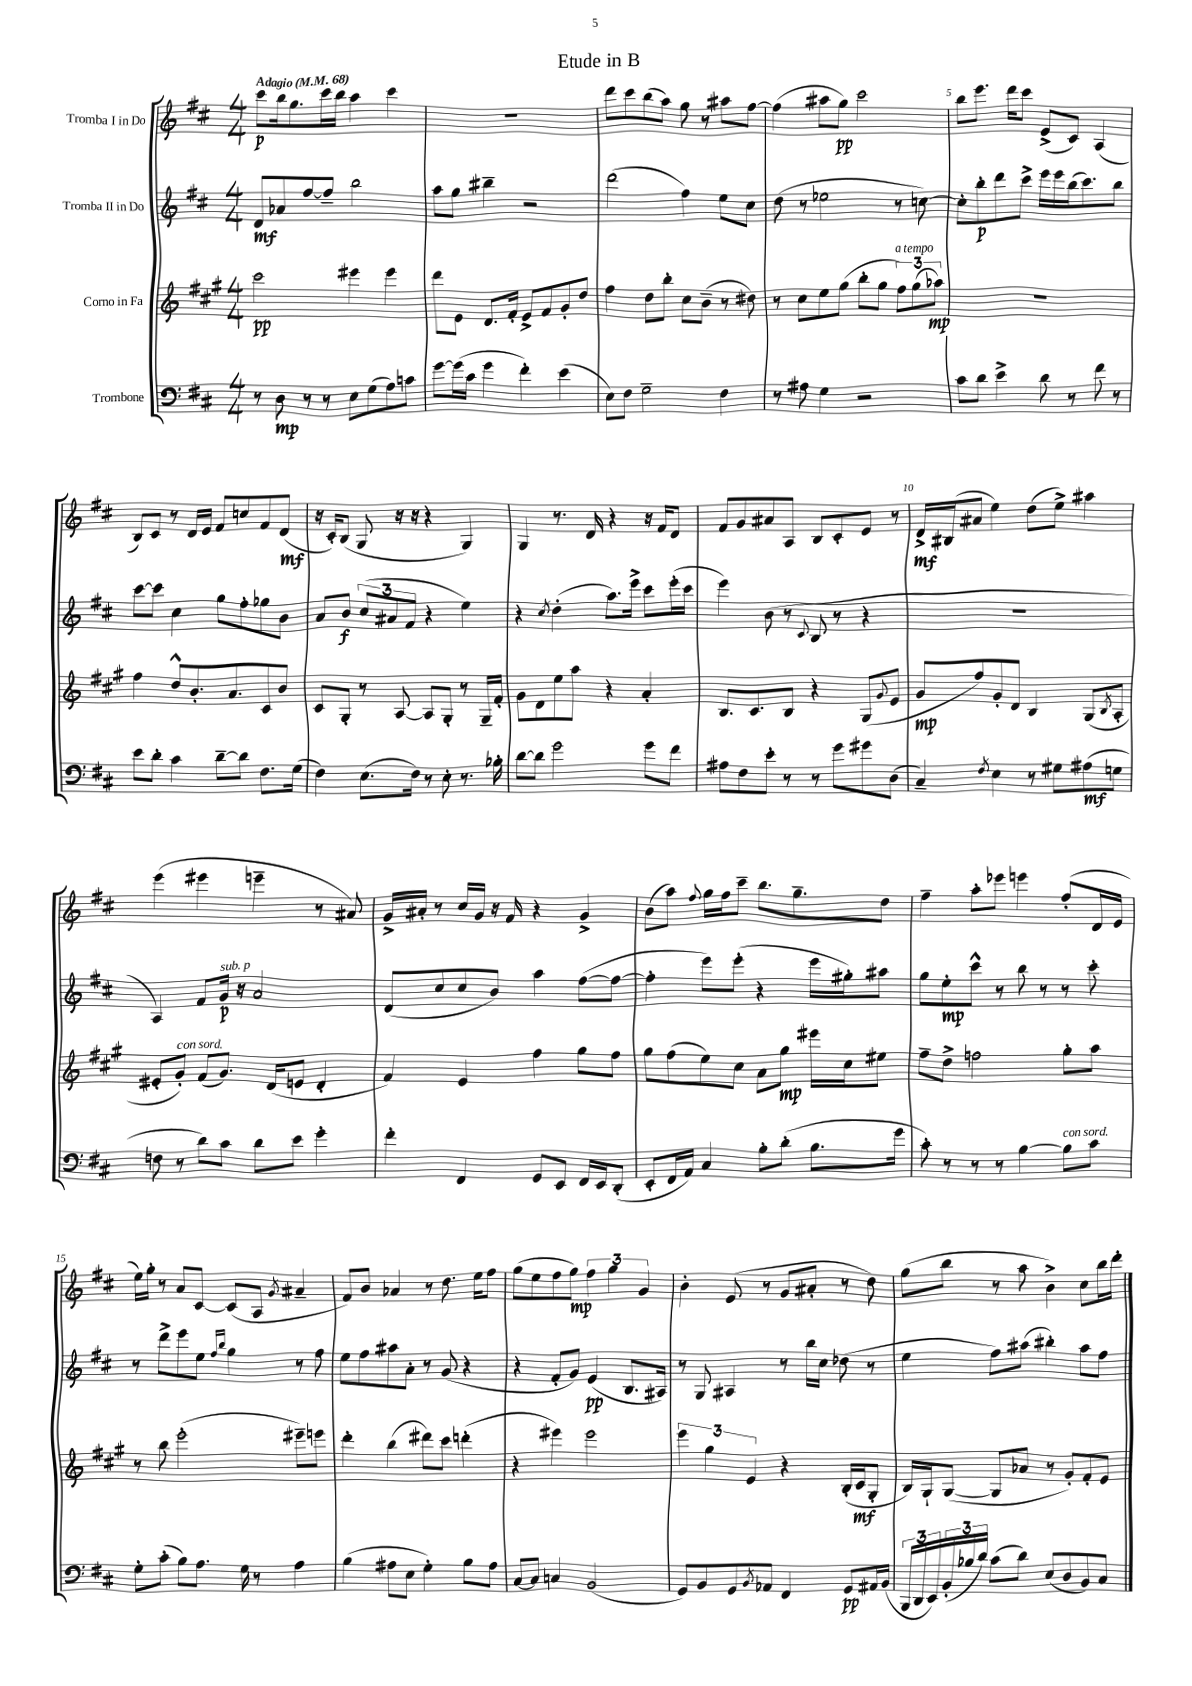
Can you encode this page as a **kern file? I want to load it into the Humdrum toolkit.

**kern	**dynam	**kern	**dynam	**kern	**dynam	**kern	**dynam
*part4	*part4	*part3	*part3	*part2	*part2	*part1	*part1
*staff4	*staff4	*staff3	*staff3	*staff2	*staff2	*staff1	*staff1
*I"Trombone	*	*I"Corno in Fa	*	*I"Tromba II in Do	*	*I"Tromba I in Do	*
*clefF4	*	*clefG2	*	*clefG2	*	*clefG2	*
*k[f#c#]	*	*k[f#c#g#]	*	*k[f#c#]	*	*k[f#c#]	*
*M4/4	*	*M4/4	*	*M4/4	*	*M4/4	*
*MM68	*	*MM68	*	*MM68	*	*MM68	*
=1	=1	=1	=1	=1	=1	=1	=1
!	!	!	!	!	!	!LO:TX:a:B:t=Adagio	!
8r	.	2ccc#\	pp	8d/L	mf	8ccc#\L	p
8D\	mp	.	.	8a-X/	.	16bb\k	.
.	.	.	.	.	.	8.gg\	.
8r	.	.	.	[8ff#/	.	.	.
8r	.	.	.	8ff#~/J]	.	16ccc#\L	.
.	.	.	.	.	.	16bb\JJ	.
8E\L	.	4eee#X\	.	2bb\	.	4aa\	.
(8G\	.	.	.	.	.	.	.
8A\)	.	4eee#\	.	.	.	4ccc#\	.
8cn\J	.	.	.	.	.	.	.
=2	=2	=2	=2	=2	=2	=2	=2
[8g\L	.	8ddd\L	.	8aa\L	.	1r	.
(16g\L]	.	8e\J	.	8gg\J	.	.	.
16c#\JJ	.	.	.	.	.	.	.
4g\	.	8.d/L	.	4bb#X~\	.	.	.
.	.	16f#'/Jk	.	.	.	.	.
4f#'\)	.	8e^/L	.	2r	.	.	.
.	.	8f#/	.	.	.	.	.
(4e\	.	8g#'/	.	.	.	.	.
.	.	8dd/J	.	.	.	.	.
=3	=3	=3	=3	=3	=3	=3	=3
8E\L)	.	4ff#\	.	(2ddd\	.	8ddd\L	.
8F#\J	.	.	.	.	.	8ccc#\	.
2G~\	.	8dd\L	.	.	.	(8bb\	.
.	.	8bb'\J	.	.	.	8aa\J)	.
.	.	8cc#\L	.	4ff#\)	.	8gg\	.
.	.	(8b~\J	.	.	.	8r	.
4F#\	.	8r	.	8ee\L	.	8aa#X\L	.
.	.	8dd#X\)	.	8cc#\J	.	[8ff#\J	.
=4	=4	=4	=4	=4	=4	=4	=4
8r	.	8r	.	(8dd\	.	(4ff#\]	.
8A#X\	.	8cc#\L	.	8r	.	.	.
4G\	.	8ee\	.	2ee-X\	.	8aa#X\L	.
.	.	(8gg#\J	.	.	.	8gg\J)	pp
2r	.	8bb'\L	.	.	.	2ccc#\	.
.	.	8gg#\J	.	.	.	.	.
!	!	!LO:TX:a:i:t=a tempo	!	!	!	!	!
.	.	12ff#\L)	.	8r	.	.	.
.	.	(12gg#\	.	.	.	.	.
.	.	.	.	[8ccn\)	.	.	.
.	.	12aa-X\J)	mp	.	.	.	.
=5	=5	=5	=5	=5	=5	=5	=5
8c#\L	.	1r	.	8cc'\L]	.	8bb\L	.
8d\J	.	.	.	8bb'\	p	8.eee\J	.
4e^\	.	.	.	8ddd\	.	.	.
.	.	.	.	.	.	16ddd\KL	.
.	.	.	.	8ccc#^\J	.	8ccc#\J	.
8d\	.	.	.	16eee\LL	.	(8e^/L	.
.	.	.	.	16eee\	.	.	.
8r	.	.	.	(16bb\J	.	8c#/J)	.
.	.	.	.	8.ccc#\)	.	.	.
8f#\	.	.	.	.	.	(4A/	.
8r	.	.	.	8bb\J	.	.	.
!!LO:LB:g=z
=6	=6	=6	=6	=6	=6	=6	=6
8e\L	.	4ff#\	.	[8ccc#\L	.	8B/L)	.
8d'\J	.	.	.	8ccc#\J]	.	8c#/J	.
4c#\	.	8dd^^/L	.	4cc#\	.	8r	.
.	.	8.b'/	.	.	.	16d/LL	.
.	.	.	.	.	.	16e/JJ	.
[8d~\L	.	.	.	8gg\L	.	8f#/L	.
.	.	8.a/	.	.	.	.	.
8d\J]	.	.	.	8ff#'\	.	8ccn/	.
8.F#\L	.	8c#/	.	8gg-X\	.	8f#/	.
.	.	8b/J	.	8b\J	.	(8d/J	mf
(16G\Jk	.	.	.	.	.	.	.
=7	=7	=7	=7	=7	=7	=7	=7
4F#\)	.	8c#/L	.	8a/L	.	16r	.
.	.	.	.	.	.	16c#'/KL)	.
.	.	8G#'/J	.	8b/J	f	(8B/J	.
(8.E\L	.	8r	.	(12cc#/L	.	8G/	.
.	.	.	.	12a#X/	.	.	.
.	.	[8A/	.	.	.	16r	.
.	.	.	.	12f#/J	.	.	.
16F#\Jk)	.	.	.	.	.	16r	.
8r	.	8A/L]	.	4r	.	4r	.
8E'\	.	8G#'/J	.	.	.	.	.
8.r	.	8r	.	4ee\)	.	4G/)	.
.	.	16G#~/LL	.	.	.	.	.
16B-X'\	.	16f#'/JJ	.	.	.	.	.
=8	=8	=8	=8	=8	=8	=8	=8
[8d\L	.	8g#\L	.	4r	.	4G/	.
8d\J]	.	8d\	.	.	.	.	.
.	.	.	.	8qcc#/	.	.	.
2g\	.	8ee\	.	(4dd'\	.	8.r	.
.	.	8aa\J	.	.	.	.	.
.	.	.	.	.	.	16d/	.
.	.	4r	.	8.aa\L)	.	4r	.
.	.	.	.	16eee^\Jk	.	.	.
8g\L	.	4a'/	.	8ccc#\L	.	16r	.
.	.	.	.	.	.	16f#/KL	.
8f#\J	.	.	.	(16eee'\L	.	8d/J	.
.	.	.	.	16ccc#\JJ	.	.	.
=9	=9	=9	=9	=9	=9	=9	=9
8A#X\L	.	8.B/L	.	4eee\)	.	8f#/L	.
8F#\	.	.	.	.	.	8g/	.
.	.	8.c#/	.	.	.	.	.
8e'\J	.	.	.	(8b\	.	8a#X/	.
8r	.	8B/J	.	8r	.	8A/J	.
.	.	.	.	8qqc#/	.	.	.
8r	.	4r	.	8B/	.	8B/L	.
8g\L	.	.	.	8r	.	8c#'/	.
8g#X\	.	(8G#/L	.	4r	.	8e/J	.
.	.	8qqg#/	.	.	.	.	.
(8D\J	.	8e/J	.	.	.	8r	.
=10	=10	=10	=10	=10	=10	=10	=10
4C#~/)	.	8g#/L	mp	1r	.	16d^/LL	mf
.	.	.	.	.	.	(16B#X/J	.
.	.	8ff#/)	.	.	.	8a#X/J	.
8qF#/	.	.	.	.	.	.	.
4E\	.	8g#'/	.	.	.	4ee\)	.
.	.	8d/J	.	.	.	.	.
8r	.	4B/	.	.	.	(8dd\L	.
8G#X\L	.	.	.	.	.	8ee^\J)	.
(8A#X\	mf	(8G#/L	.	.	.	4aa#X\	.
.	.	8qB/	.	.	.	.	.
8Gn\J	.	8A'/J	.	.	.	.	.
!!LO:LB:g=z
=11	=11	=11	=11	=11	=11	=11	=11
8Fn\	.	8e#X'/L	.	4A/)	.	(4eee\	.
!	!	!LO:TX:a:i:t=con sord.	!	!	!	!	!
8r	.	8g#'/J)	.	.	.	.	.
8d\L)	.	(8f#/L	.	8f#/L	.	4eee#X\	.
!	!	!	!	!LO:TX:a:i:t=sub. p	!	!	!
8c#\J	.	8.g#/J)	.	16g/Jk	p	.	.
.	.	.	.	16r	.	.	.
8d\L	.	.	.	2a/	.	4eeen~\	.
.	.	(16d/KL	.	.	.	.	.
8e\J	.	8en/J	.	.	.	.	.
4g'\	.	4d'/	.	.	.	8r	.
.	.	.	.	.	.	8a#X/)	.
=12	=12	=12	=12	=12	=12	=12	=12
4f#'\	.	4f#/)	.	(8d/L	.	16g^/LL	.
.	.	.	.	.	.	16a#X'/JJ	.
.	.	.	.	8cc#/	.	8r	.
4FF#/	.	4e/	.	8cc#/	.	16cc#/LL	.
.	.	.	.	.	.	16g/JJ	.
.	.	.	.	8b/J)	.	16r	.
.	.	.	.	.	.	16f#/	.
8GG/L	.	4ff#\	.	4aa\	.	4r	.
8EE/J	.	.	.	.	.	.	.
16FF#/LL	.	8gg#\L	.	([8ff#\L	.	4g^/	.
16EE/J	.	.	.	.	.	.	.
(8DD'/J	.	8ff#\J	.	8ff#\J_	.	.	.
=13	=13	=13	=13	=13	=13	=13	=13
8EE'/L	.	8gg#\L	.	4ff#'\]	.	(8b\L	.
16FF#/L	.	(8ff#\	.	.	.	8aa\J)	.
16AA/JJ)	.	.	.	.	.	.	.
.	.	.	.	.	.	8qqff#/	.
4C#/	.	8ee\)	.	8eee\L)	.	16gg\LL	.
.	.	.	.	.	.	16ff#\J	.
.	.	8cc#\J	.	(8eee'\J	.	8ccc#~\J	.
8B'\L	.	8a\L	.	4r	.	8.bb\L	.
(8d'\J	.	8gg#\J	mp	.	.	.	.
.	.	.	.	.	.	8.gg~\	.
8.B\L	.	16eee#X\LL	.	16eee\LL	.	.	.
.	.	16cc#\J	.	16gg#X'\J)	.	.	.
.	.	8ee#X\J	.	8aa#X\J	.	8dd\J	.
16g\Jk	.	.	.	.	.	.	.
=14	=14	=14	=14	=14	=14	=14	=14
8c#'\)	.	8ff#~\L	.	8gg\L	.	4ff#~\	.
8r	.	8dd^\J	.	8ee'\	mp	.	.
8r	.	2ffn\	.	8ccc#^^\J	.	8aa'\L	.
8r	.	.	.	8r	.	8eee-X\J	.
[4B\	.	.	.	8bb\	.	4eeen\	.
.	.	.	.	8r	.	.	.
!LO:TX:a:i:t=con sord.	!	!	!	!	!	!	!
8B\L]	.	8gg#'\L	.	8r	.	(8ff#'/L	.
8c#\J	.	8aa\J	.	8ccc#'\	.	16d/L	.
.	.	.	.	.	.	16e/JJ	.
!!LO:LB:g=z
=15	=15	=15	=15	=15	=15	=15	=15
8G'\L	.	8r	.	8r	.	16ee\LL)	.
.	.	.	.	.	.	16gg'\JJ	.
(8c#'\J	.	8bb\	.	8ddd^\L	.	8r	.
8B\L)	.	(2eee'\	.	8eee\	.	8a/L	.
8.A\J	.	.	.	8ee\J	.	[8c#/J	.
.	.	.	.	16qqff#/LL	.	.	.
.	.	.	.	16qqbb/JJ	.	.	.
.	.	.	.	4gg\	.	(8c#/L]	.
16G\	.	.	.	.	.	.	.
8r	.	.	.	.	.	8A/J	.
.	.	.	.	.	.	8qg/	.
4A\	.	8eee#X~\L)	.	8r	.	4a#X~/	.
.	.	8eeen\J	.	8ff#\	.	.	.
=16	=16	=16	=16	=16	=16	=16	=16
(4B\	.	4ddd'\	.	8ee\L	.	8f#/L)	.
.	.	.	.	8ff#\	.	8b/J	.
8A#X\L	.	(4bb\	.	8aa#X\	.	4a-X/	.
8E\J	.	.	.	8a'\J	.	.	.
4G'\)	.	8ddd#X\L)	.	8r	.	8r	.
.	.	8ccc#\J	.	(8g/	.	8.dd\	.
8B\L	.	(4dddn'\	.	4r	.	.	.
.	.	.	.	.	.	16ee\KL	.
8A#\J	.	.	.	.	.	8ff#\J	.
=17	=17	=17	=17	=17	=17	=17	=17
[8C#/L	.	4r	.	4r	.	(8gg\L	.
8C#/J]	.	.	.	.	.	8ee\	.
4Cn/	.	4eee#X\)	.	8f#'/L	.	8ff#\	.
.	.	.	.	8g/J)	.	8gg\J)	mp
(2BB/	.	2eee#\	.	(4e/	pp	6ff#\	.
.	.	.	.	.	.	6gg\	.
.	.	.	.	8.B/L	.	.	.
.	.	.	.	.	.	6g/	.
.	.	.	.	16A#X/Jk)	.	.	.
=18	=18	=18	=18	=18	=18	=18	=18
8GG/L)	.	6eee\	.	8r	.	4b'\	.
8BB/	.	.	.	8G/	.	.	.
.	.	6gg#\	.	.	.	.	.
8GG/	.	.	.	4A#X/	.	(8e/	.
.	.	6e/	.	.	.	.	.
8qBB/	.	.	.	.	.	.	.
8AA-X/J	.	.	.	.	.	8r	.
4FF#/	.	4r	.	8r	.	8g/L	.
.	.	.	.	16bb\LL	.	8a#X'/J	.
.	.	.	.	16cc#\JJ	.	.	.
8GG/L	pp	(16B'/LL	.	(8dd-X\	.	8r	.
.	.	16c#/J	mf	.	.	.	.
16AA#X/L	.	8G#'/J	.	8r	.	8dd\)	.
(16BB/JJ	.	.	.	.	.	.	.
=19	=19	=19	=19	=19	=19	=19	=19
24BBB/LL	.	16B/LL)	.	4ee\	.	(8gg\L	.
24DD/	.	.	.	.	.	.	.
.	.	16G#`/J	.	.	.	.	.
24EE/)	.	.	.	.	.	.	.
(24BB'/	.	([8G#/J	.	.	.	8bb\J	.
24B-X/	.	.	.	.	.	.	.
24d/JJ)	.	.	.	.	.	.	.
(8c#\L	.	8G#/L]	.	8ff#\L)	.	8r	.
8d\J)	.	8a-X/J	.	(8aa#X\J	.	8aa\	.
(8E/L	.	8r	.	4bb#X'\)	.	4b^\)	.
8D/	.	8g#'/L)	.	.	.	.	.
8BB/)	.	8f#'/	.	8aa#\L	.	8cc#\L	.
8C#/J	.	8e/J	.	8ff#\J	.	16bb\L	.
.	.	.	.	.	.	16ddd'\JJ	.
==	==	==	==	==	==	==	==
*-	*-	*-	*-	*-	*-	*-	*-
